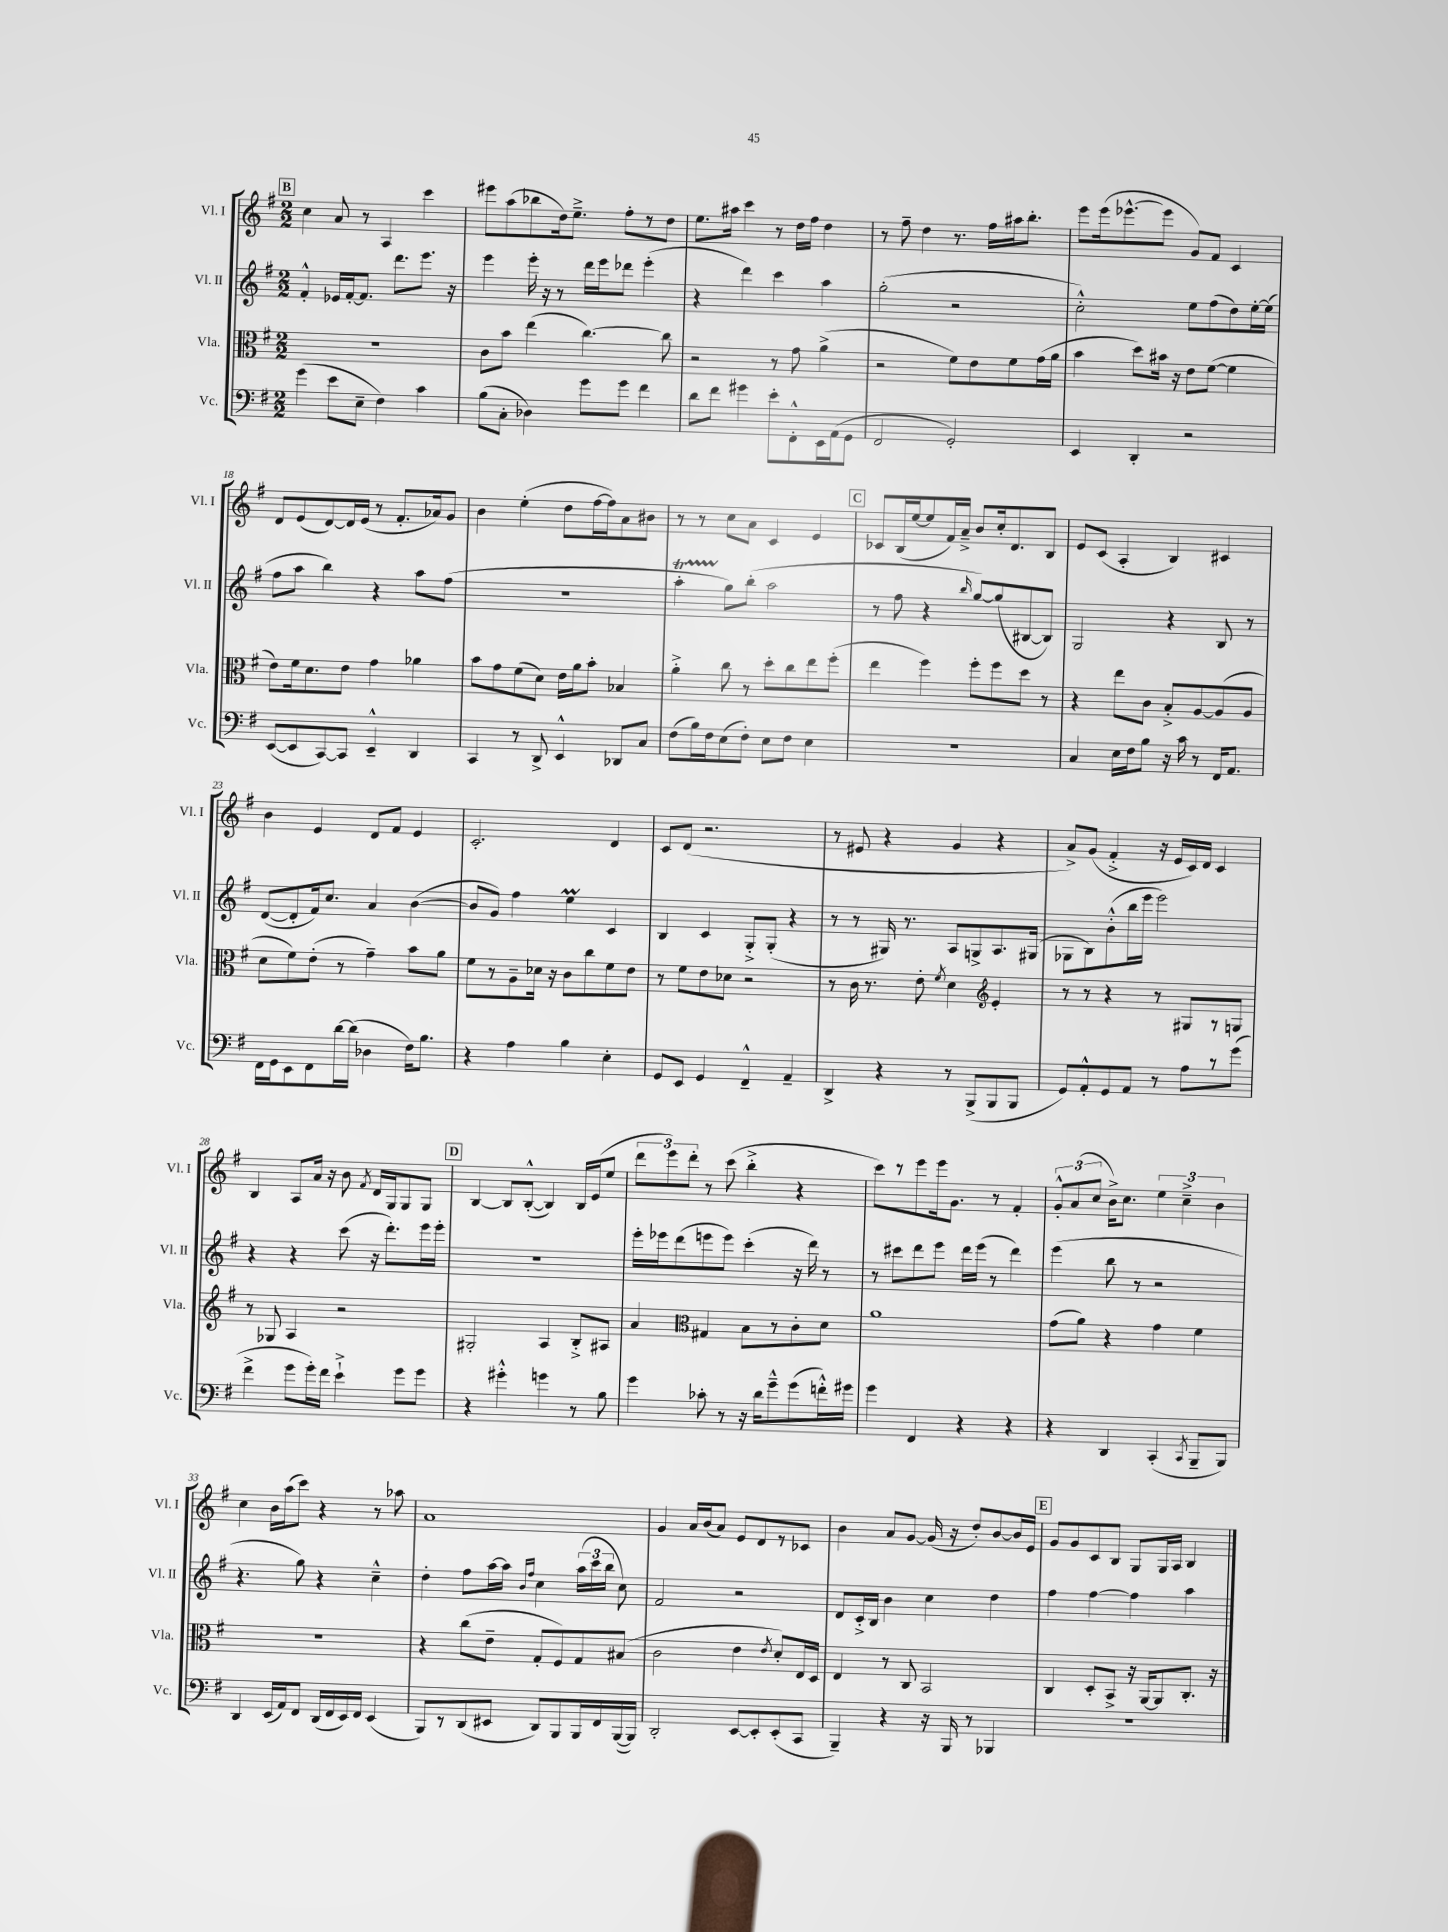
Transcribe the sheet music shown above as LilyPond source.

<<
\new StaffGroup <<
\new Staff = "s0" \with { instrumentName = "Vl. I" shortInstrumentName = "Vl. I" } {
    \clef treble \key g \major \numericTimeSignature \time 2/2
    \autoBeamOff \mark \markup { \box "B" } c''4 a'8 r8 a4 c'''4 |
    eis'''8[ a''8( bes''8 d''16) e''8.]---> fis''8[-. r8 d''8] |
    e''8.[ ais''16] c'''4 r8 d''16[ fis''16] d''4 |
    r8 fis''8-- d''4 r8. fis''16[ ais''16 b''8.]-. |
    e'''8[ e'''16( ees'''8.~-^ ees'''8] g'8[) fis'8] c'4 |
    d'8[ e'8( d'8~) d'16 e'16]( r8 fis'8.[-. aes'16) g'8] |
    b'4 e''4-.( d''8[ fis''16~ fis''16) a'8 bis'8] |
    r8 r8 c''8[ a'8] c'4 e'4 |
    \mark \markup { \box "C" } ces'8[ b16( e''16~ e''8 fis'16) a'16]---> b'8[ c''16-. d'8. b8] |
    e'8[ c'8]( a4-. b4) cis'4 |
    b'4 e'4 d'8[ fis'8] e'4 |
    c'2.-. d'4 |
    c'8[ d'8]( r2. |
    r8 eis'8 r4 g'4 r4 |
    a'8[->) g'8]( fis'4-.-> r16 e'16[ c'16) d'16] c'4 |
    b4 a8[ a'16] r16 b'8 \acciaccatura { fis'8 } d'16[ g16 g8 g8] |
    \mark \markup { \box "D" } b4~ b8[ b8]~-.-^( b4) b16[ e'16( e''8] |
    \tuplet 3/2 { d'''8[ e'''8) d'''8]-. } r8 c'''8( b''4-.-> r4 |
    c'''8[) r8 e'''8 e'''16 g'8.] r8 fis'4-. |
    \tuplet 3/2 { g'8[-.-^ a'8( c''8] } b'16[->) c''8.] \tuplet 3/2 { e''4 c''4---> b'4 } |
    c''4 b'16[ a''16( c'''8]) r4 r8 aes''8 |
    a'1 |
    g'4 a'16[ b'16( a'8]) e'8[ d'8 r8 ces'8] |
    b'4 a'8[ g'8]~ g'16( r16 d''8[-.) b'8~ b'16 e'16] |
    \mark \markup { \box "E" } g'8[ g'8 c'8 b8] g8[ g16 a16] b4 \bar "|." |
}
\new Staff = "s1" \with { instrumentName = "Vl. II" shortInstrumentName = "Vl. II" } {
    \clef treble \key g \major \numericTimeSignature \time 2/2
    \autoBeamOff \mark \markup { \box "B" } fis'4-.-^ ees'16[ fis'16~-. fis'8.] d'''8.[ e'''8.] r16 |
    e'''4 e'''16-. r16 r8 d'''16[ e'''16 des'''8] e'''4-.( |
    r4 d'''4) c'''4 a''4 |
    g''2-.( r2 |
    c''2-.-^) e''8[ fis''8( d''8) e''16~-. e''16]( |
    fis''8[ a''8] b''4) r4 a''8[ fis''8]( |
    R1 |
    a''4-.\startTrillSpan g''8[\stopTrillSpan) b''8]-.( a''2 |
    \mark \markup { \box "C" } r8 fis''8 r4 \grace { b''16 } g''8[~) g''8( bis8~ bis8]) |
    g2 r4 b8 r8 |
    d'8[~( d'8-. fis'16) c''8.] a'4 b'4~( |
    b'8[ g'8]) fis''4 e''4\prall c'4 |
    b4 c'4 g8[-.-> g8]-.( r4 |
    r8 r8 gis16) r8. a8[ g8-> a8. gis16]( |
    ges8[ b8) b'8-.-^( b''16 e'''16] e'''2) |
    r4 r4 c'''8( r16 d'''8.[-.) e'''16 e'''16]-. |
    \mark \markup { \box "D" } R1 |
    e'''16[-. ees'''16 d'''8( e'''8 e'''8]) c'''4-.( r16 d'''16) r8 |
    r8 cis'''8[ d'''8 e'''8] d'''16[ e'''16]( r8 d'''4) |
    e'''4( b''8 r8 r2 |
    r4. g''8) r4 c''4---^ |
    d''4-. fis''8[ a''16~ a''16] \grace { b'16[ fis''16] } c''4 \tuplet 3/2 { a''16[( c'''16 b''16] } c''8) |
    fis'2 r2 |
    d'8[ c'16-.-> b16] b'4 c''4 d''4 |
    \mark \markup { \box "E" } fis''4 fis''4~ fis''4 a''4 \bar "|." |
}
\new Staff = "s2" \with { instrumentName = "Vla." shortInstrumentName = "Vla." } {
    \clef alto \key g \major \numericTimeSignature \time 2/2
    \autoBeamOff \mark \markup { \box "B" } R1 |
    c'8[ b'8] e''4( c''4.~) c''8 |
    r2 r8 g'8 a'4->( |
    r2 fis'8[) e'8 fis'8 g'16( a'16] |
    b'4 d''8[) bis'16] r16 e'8[ fis'8]~( fis'4 |
    e'8[) fis'16 d'8. e'8] g'4 aes'4 |
    b'8[ g'8 fis'8( d'8]) e'16[ a'16 b'8]-. bes4 |
    a'4-.-> c''8 r8 d''8[-. c''8 e''8 fis''8]-.( |
    \mark \markup { \box "C" } e''4 fis''4) fis''8[-. fis''8 d''8] r8 |
    r4 e''8[ c'8] b8[-.-> a8~ a8( a8] |
    d'8[ fis'8) e'8]-.( r8 g'4--) b'8[ a'8] |
    fis'8[ r8 a8-- des'16] r16 c'8[ c''8 fis'8 e'8] |
    r8 fis'8[ e'8 des'8] r2 |
    r8 c'16 r8. e'8-. \acciaccatura { fis'8 } d'4 \clef treble e'4-. |
    r8 r8 r4 r8 gis8[ r8 g8] |
    r8 ges8 a4 r2 |
    \mark \markup { \box "D" } gis2-. a4 b8[-.-> ais8] |
    a'4 \clef alto gis4 b8[ r8 c'8-. d'8] |
    a'1 |
    g'8[( a'8]) r4 g'4 fis'4 |
    R1 |
    r4 c''8[( e'8]-- g8[-. fis8) g8 bis8]( |
    c'2 e'4 \acciaccatura { e'8 } d'8[-.) e16 d16] |
    e4 r8 c8 b,2 |
    \mark \markup { \box "E" } c4 d8[-. b,8]-> r16 a,16[~ a,8 c8.]-. r16 \bar "|." |
}
\new Staff = "s3" \with { instrumentName = "Vc." shortInstrumentName = "Vc." } {
    \clef bass \key g \major \numericTimeSignature \time 2/2
    \autoBeamOff \mark \markup { \box "B" } g'4( e'8[ e8]-- fis4) c'4 |
    b8[( c8]-. des4) g'8[ g'8] fis'4 |
    d'8[ fis'8] gis'4 e'8[-. fis,8-.-^ e,16 a,16( g,8] |
    fis,2 g,2-.) |
    e,4 d,4-. r2 |
    e,8[~( e,8 c,8~) c,8] e,4---^ d,4 |
    c,4 r8 d,8-> e,4-^ des,8[ c8] |
    fis8[( b16) fis16 e8( fis8]-.) e8[ fis8] e4 |
    \mark \markup { \box "C" } r1 |
    c4 e16[ fis16 b8] r16 c'16 r8 fis,16[ a,8.] |
    fis,16[ g,16 e,8 fis,8 d'16~ d'16]( des4 fis16[) b8.] |
    r4 a4 b4 e4-. |
    g,8[ e,8] g,4 fis,4---^ a,4-- |
    d,4-> r4 r8 b,,8[->( b,,8 b,,8] |
    g,8[) a,8-.-^ g,8 a,8] r8 a8[ r8 g'8]( |
    fis'4-> g'8[ g'16-.) fis'16] e'4-!-> g'8[ g'8] |
    \mark \markup { \box "D" } r4 gis'4-.-^ g'4 r8 b8 |
    g'4 ces'8-. r8 r16 d'16[ g'8---^ g'8( f'16-.-^) gis'16] |
    g'4 fis,4 r4 r4 |
    r4 d,4 c,4-.( \acciaccatura { c,8 } b,,8[-- b,,8]) |
    d,4 e,16[( a,16) fis,8] d,16[( fis,16 e,16) fis,16] e,4( |
    b,,8[) r8 d,8( eis,8] d,8[) b,,8 b,,16 fis,16 b,,16~( b,,16]) |
    d,2-. e,8[~ e,8-. e,8-.( c,8] |
    b,,4--) r4 r16 b,,16 r8 bes,,4 |
    \mark \markup { \box "E" } r1 \bar "|." |
}
>>
>>
\layout { \context { \Score currentBarNumber = #13 } }
